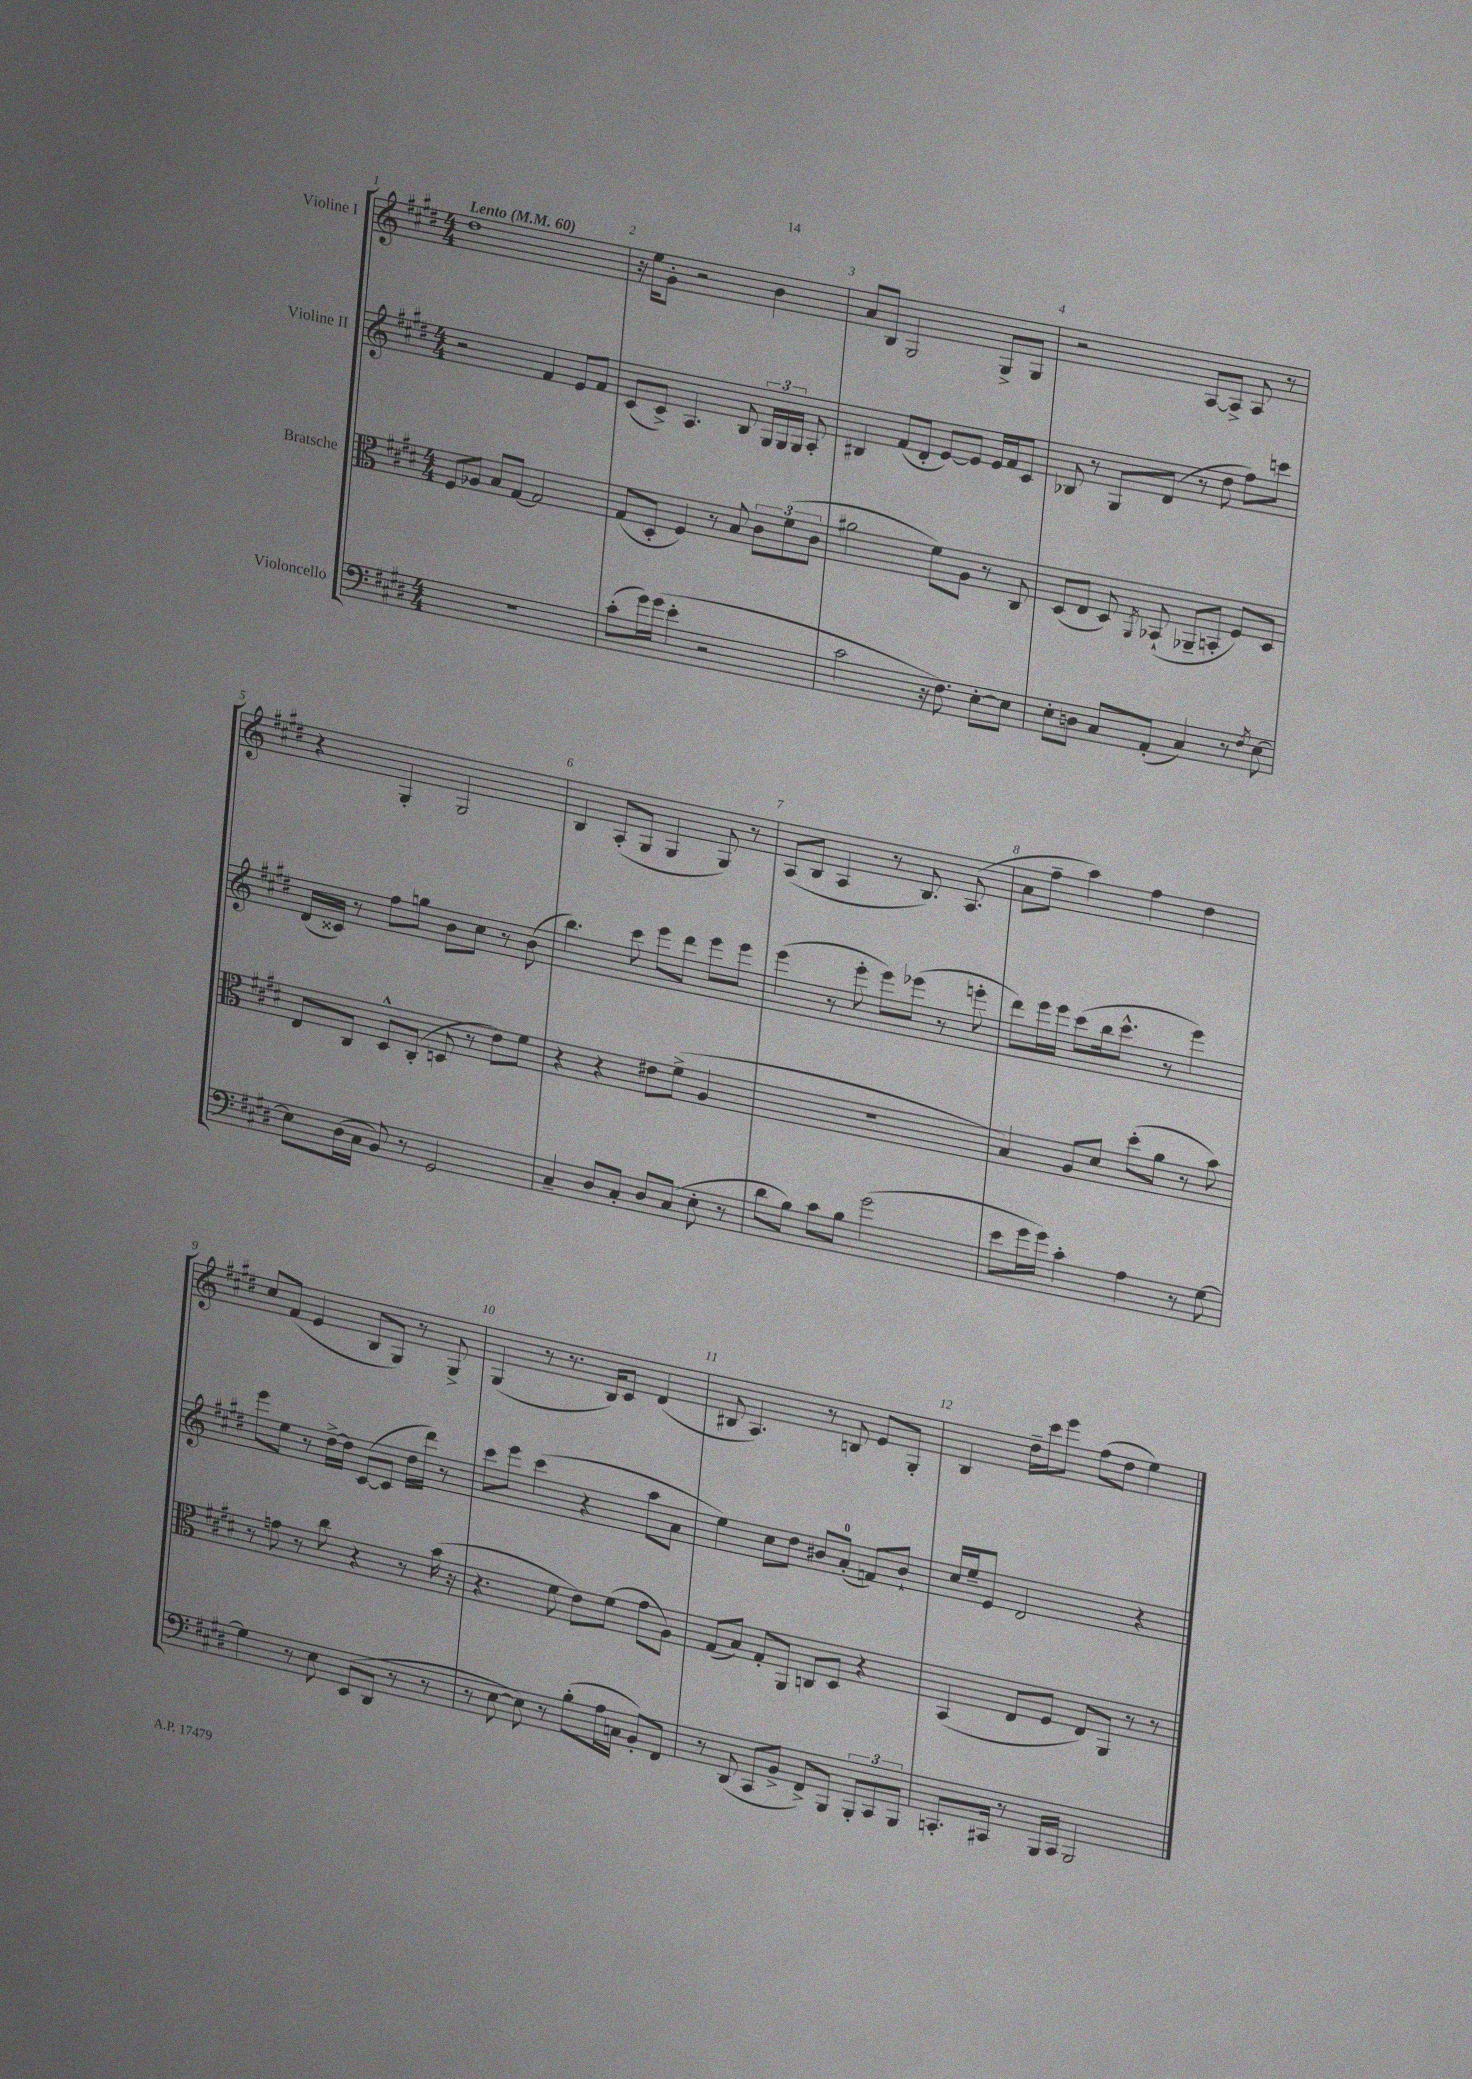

**kern	**kern	**kern	**kern
*part4	*part3	*part2	*part1
*staff4	*staff3	*staff2	*staff1
*I"Violoncello	*I"Bratsche	*I"Violine II	*I"Violine I
*clefF4	*clefC3	*clefG2	*clefG2
*k[f#c#g#d#]	*k[f#c#g#d#]	*k[f#c#g#d#]	*k[f#c#g#d#]
*M4/4	*M4/4	*M4/4	*M4/4
*MM60	*MM60	*MM60	*MM60
=1	=1	=1	=1
!	!	!	!LO:TX:a:B:t=Lento
1r	8F#/L	2r	1dd#
.	8A-X/J	.	.
.	8B/L	.	.
.	[8G#/J	.	.
.	2G#/]	4f#/	.
.	.	8e/L	.
.	.	8f#/J	.
=2	=2	=2	=2
(8c#'\L	(8G#/L	(8c#/L	16r
.	.	.	16ee\KL
16g#\L)	8D#'/J	8c#^/J)	8g#'\J
(16g#\JJ	.	.	.
4e'\	4F#/)	4.A/	2r
2r	8r	.	.
.	8B/	8B/	.
.	12c#\L	24G#/LL	4b\
.	.	24G#/	.
.	(12f#\	24G#/JJ	.
.	.	8A'/	.
.	12c#\J	.	.
=3	=3	=3	=3
2c#\	2a#X\	4B#X/	8a/L
.	.	.	8B/J
.	.	(8f#/L	2G#/
.	.	8d#'/J	.
16r	8f#\L)	[8e/L)	.
8.F#\)	.	.	.
.	8A\J	8e/J]	.
[8E'\L	8r	16e/LL	8G#^/L
.	.	16f#/J	.
8E\J]	8C#/	8c#/J	8G#/J
=4	=4	=4	=4
8E'\L	(8D#/L	8B-X/	2r
8Dn\J	8E/J	8r	.
8C#/L	8D#/)	8G#/L	.
.	8qAA/	.	.
(8AA'/J	(8BB-X`/	(8d#/J	.
4C#/)	8AA-X~/L	8r	[8A/L
.	8BBn'/J	8dd#\	8A^/J]
8r	8F#/L)	8ff#\L)	8A/
8qF#/	.	.	.
[8E\	8D#/J	8cccn\J	8r
!!LO:LB:g=z
=5	=5	=5	=5
8E\L]	8E/L	(16d#/LL	4r
.	.	16c##X/JJ)	.
(16D#\L	8C#/J	8r	.
16C#\JJ	.	.	.
8BB/)	8D#^^/L	8ff#\L	4G#'/
8r	(8C#'/J	8ggn\J	.
2GG#/	8Dn/	8b\L	2G#/
.	8r	8cc#\J	.
.	8e\L)	8r	.
.	8f#\J	(8b\	.
=6	=6	=6	=6
4C#~/	4r	4.bb\)	4B/
8D#/L	4r	.	(8A'/L
8C#'/J	.	8ccc#\	8G#/J
8D#/L	8e#X\L	8eee\L	4G#/
(8C#/J	(8f#^\J	8ddd#\J	.
8E'\	4A/	8eee\L	8G#/)
8r	.	8eee\J	8r
=7	=7	=7	=7
8d#\L	1r	(4eee\	(8A/L
8B\J)	.	.	8B/J
8c#\L	.	8r	4A/
8B\J	.	8eee'\	.
(2g#\	.	8eee\L)	8r
.	.	(8eee-X\J	8.B/)
.	.	8r	.
.	.	.	(8.A/
.	.	8eeen'\	.
=8	=8	=8	=8
8e\L	4B/)	8ddd#\L)	8a\L
16g#\L	.	16eee\L	8ff#~\J
16g#\JJ)	.	16eee\JJ	.
4c#'\	8A/L	(8ccc#\L	4aa\)
.	8d#/J	16bb\k	.
.	.	8.ccc#^^\J	.
4A\	(8dd#'\L	.	4ff#\
.	8a\J	8r	.
8r	8r	4eee\)	4dd#\
[8G#\	8b\)	.	.
!!LO:LB:g=z
=9	=9	=9	=9
4G#\]	8r	8eee\L	8cc#/L
.	8gn\	8ee\J	(8f#/J
8r	8r	8r	4e/
8E\	8cc#\	[16dd#^\LL	.
.	.	16dd#\JJ]	.
(8EE/L	4r	([8c#/L	8B/L
8DD#/J	.	8c#/J]	8G#/J)
8r	8r	16dd#\LL	8r
.	.	16ddd#\JJ)	.
8r	(16b\	8r	8G#^/
.	16r	.	.
=10	=10	=10	=10
8r	4.r	8ccc#\L	(4G#/
[8E\	.	8eee\J	.
8E\])	.	(4ccc#\	8r
8r	8f#\	.	8.r
(8B'\L	8e\L)	4r	.
.	.	.	16B/KL)
16A\L	(8f#\J	.	8c#/J
16Cn\JJ	.	.	.
8BB'/L)	8g#\L	8aa\L	(4d#/
8FF#/J	8A\J)	8a\J	.
=11	=11	=11	=11
8r	(8G#/L	4ee\)	8B#X/
(8DD#/	8B/J)	.	4.A/)
8CC#/L	8G#'/L	8cc#\L	.
8BB^/J	8AA/J	8dd#\J	.
8FF#^/L)	8Cn/L	8b#X/L	8r
8BBB/J	8D#/J	(8a'/J	8Bn/
12BBB'/L	4r	8fn/L)	8e/L
12CC#/	.	.	.
.	.	8b#`/J	8G#'/J
12BBB/J	.	.	.
=12	=12	=12	=12
8.CCn'/L	(4BB/	16cc#/LL	4B/
.	.	16ee~/J	.
.	.	8e/J	.
16CC#X/Jk	.	.	.
8r	8E/L	2d#/	16dd#~\LL
.	.	.	16ccc#\J
16BBB/LL	8F#/J	.	8eee\J
16CC#/JJ	.	.	.
2BBB/	8E/L)	.	(8ff#\L
.	8AA/J	.	8dd#\J
.	8r	4r	4ee\)
.	8r	.	.
==	==	==	==
*-	*-	*-	*-
